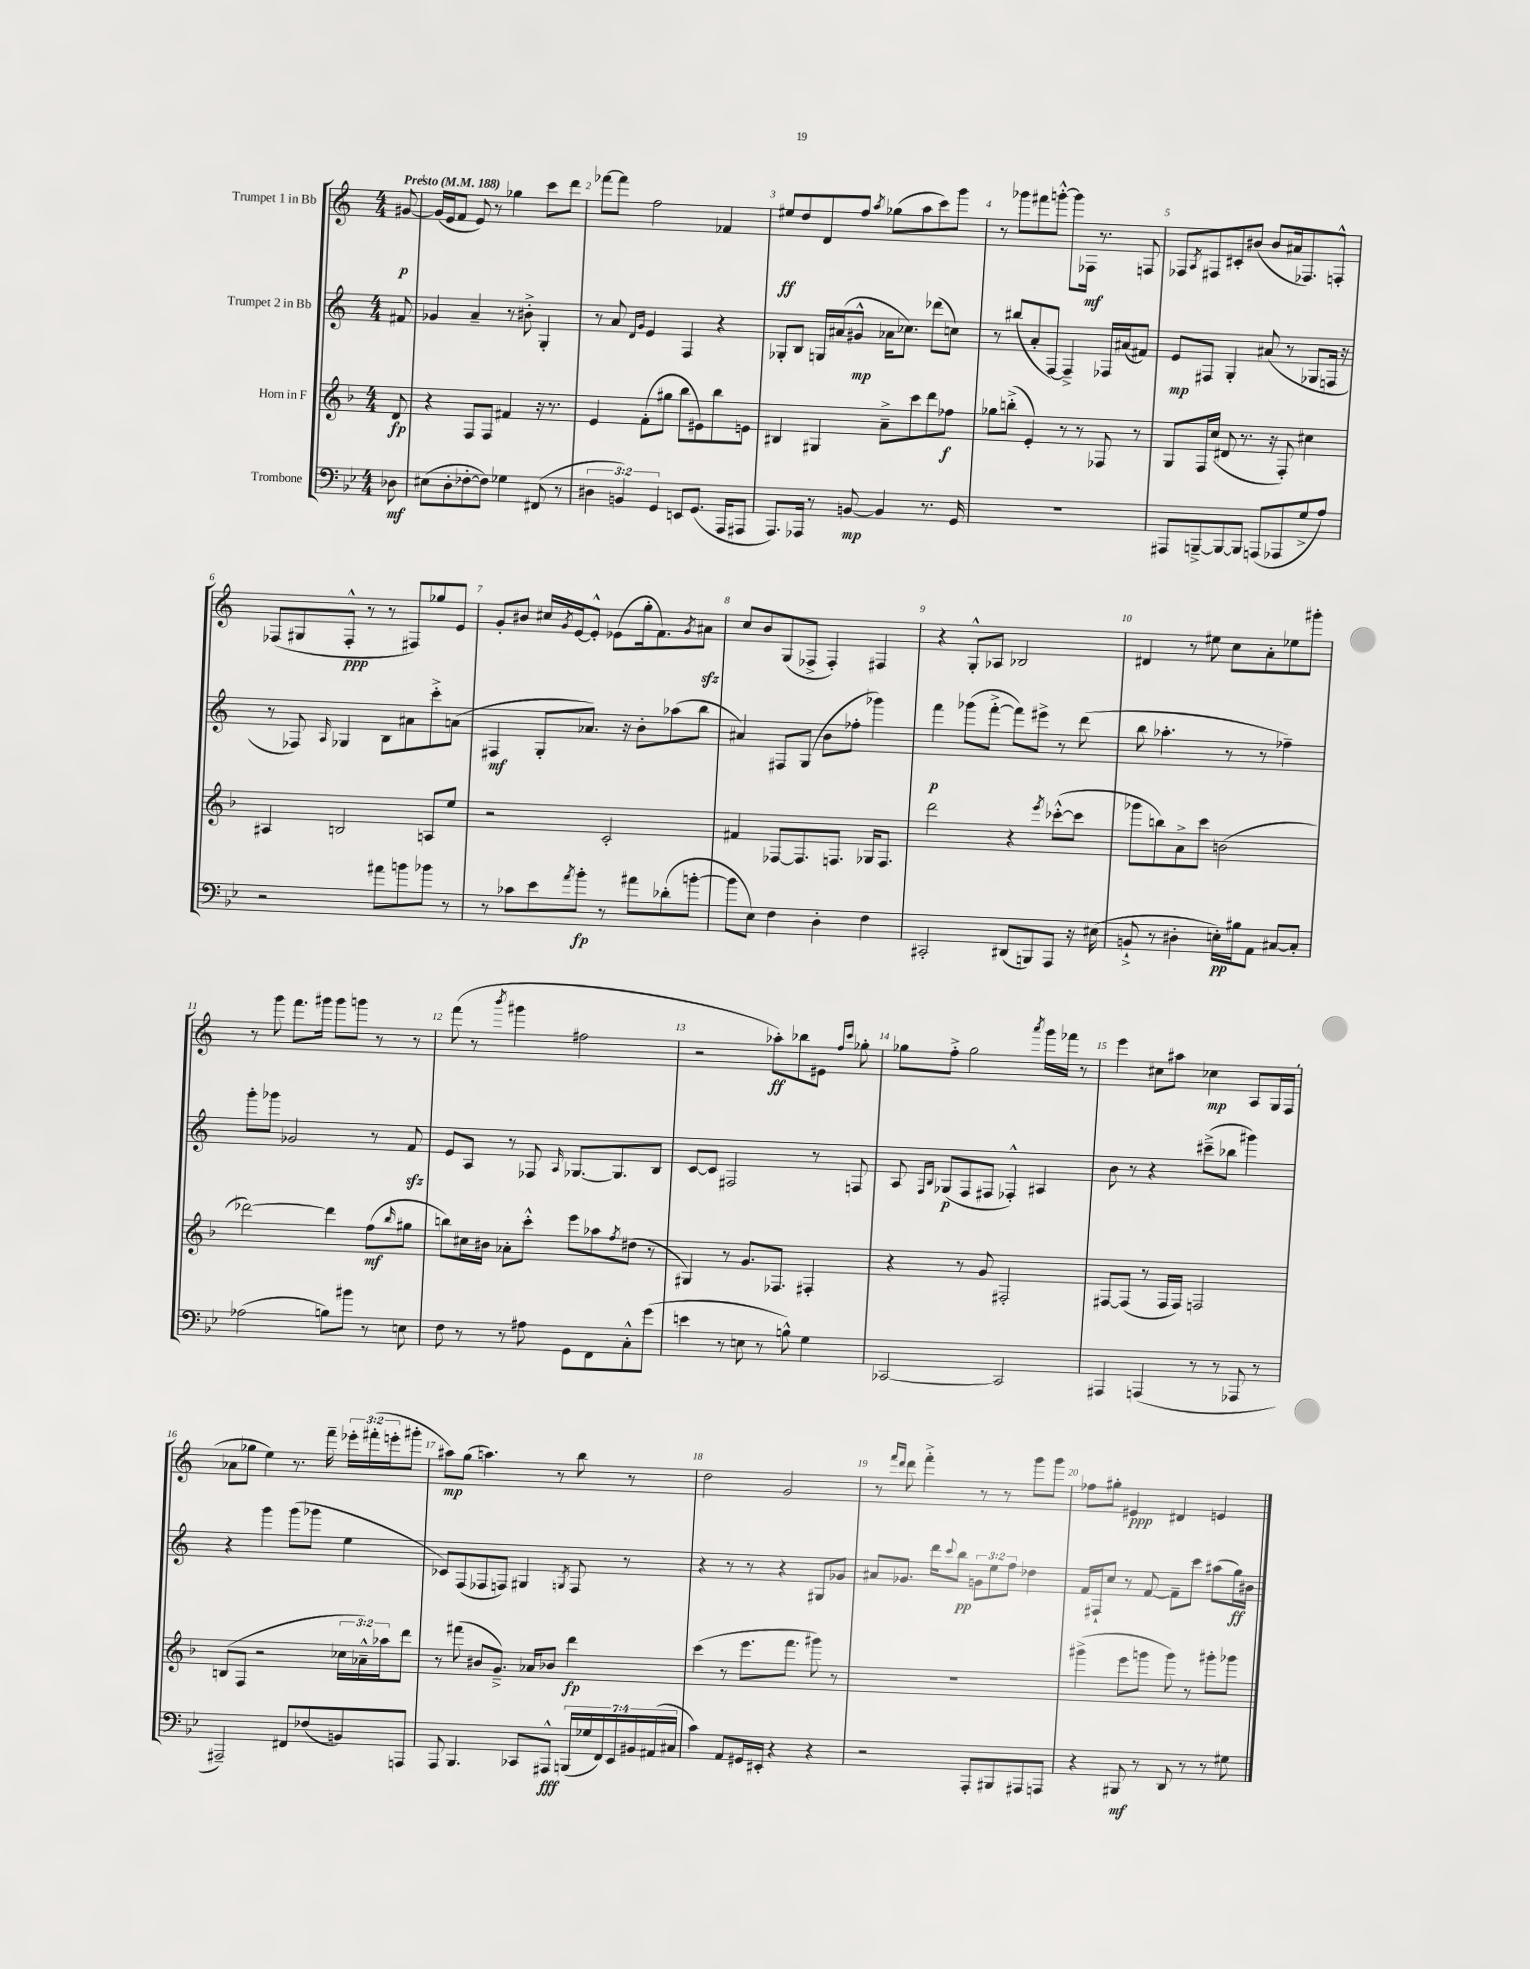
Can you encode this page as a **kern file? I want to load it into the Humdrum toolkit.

**kern	**kern	**kern	**kern
*staff4	*staff3	*staff2	*staff1
*clefF4	*clefG2	*clefG2	*clefG2
*k[b-e-]	*k[b-]	*k[]	*k[]
*M4/4	*M4/4	*M4/4	*M4/4
*MM188	*MM188	*MM188	*MM188
8D-	8d	8f#	[8g#
=	=	=	=
(8E#	4r	4g-	(16g#]
.	.	.	16e
8D'	.	.	8f
[8F-'	8F	4a~	8e)
8F-])	8F	.	8r
4G-	4f#	8r	4gg-
.	.	8b#'^	.
(8FF#	16r	4G'	8ccc
.	8.r	.	.
8r	.	.	8ddd
=	=	=	=
6D#	4e	8r	[8fff-
.	.	8a	8fff-]
6BB)	.	.	.
.	.	16qqd	.
.	.	16qqg	.
.	(8f'	4e	2ff
6GG	.	.	.
.	8gg#	.	.
8EE	8bb-	4F	.
(8.GG	8e#)	.	.
.	8bb-	4r	4f-
16AAA	.	.	.
8AAA#	8e	.	.
=	=	=	=
8.AAA)	4B#	8G-'	8ee#
.	.	8B	8dd
16AAA-	.	.	.
8r	4G#	16G	8d
.	.	(16a#	.
[8BB	.	8g#^^	8ff
.	.	.	8qaa
4BB]	8a~^	16a-	(8gg-
.	.	8.cc-)	.
.	8ccc	.	8aa
8.r	8ddd	(8ddd-	8ccc)
.	8ff-	8cc)	8ggg
16GG	.	.	.
=	=	=	=
1r	8gg-	8r	8r
.	(8bb'^	(8bb#	8ggg-
.	4e')	8a'	8fff#
.	.	[8F)	[8ggg'^^
.	8r	4F~^]	8ggg]
.	8r	.	16F-
.	.	.	8.r
.	8F-	16F-	.
.	.	(16a#	.
.	8r	8f#)	8F
=	=	=	=
8AAA#	8G	8e	8F-
.	.	.	8qA
[8BBB~^	16F	8F#	8F#
.	(16cc	.	.
8BBB_	8d#	4G'	8c#'
8BBB]	8.r	.	(8b#
(8AAA	.	(8a#	8b#
.	16r	.	.
8AAA-	8F')	8r	16a#
.	.	.	8.F-)
8G^	4cc#	8G-	.
8A)	.	16F	8F'^^
.	.	16r	.
=	=	=	=
2r	4A#	8r	(8F-
.	.	8F-)	8G#
.	.	16qqA	.
.	2B	4G-	8F-'^^
.	.	.	8r
8a#	.	8B	8r
8b	.	8a#	8F#)
8b-	8A	8ccc'^	8gg-
8r	8ee	(8a	8e
=	=	=	=
8r	2r	4F#	8g'
8c-	.	.	8b#
8e-	.	8G'	16cc#
.	.	.	8qg
.	.	.	[16e
8qa	.	.	.
8b-'	.	8.a-)	8e'^^]
8r	2c'	.	(8e-
.	.	16r	.
8a#	.	8b'	16gg'
.	.	.	8.f)
(8d-'	.	(8aa-	.
.	.	.	8qg
[8b'	.	8bb	8a#
=	=	=	=
8b]	4f#	4a#)	8cc
8E-)	.	.	8b
4F	[8F-	8F#	(8G
.	8.F-]	(8G	8F-^
4D'	.	8b	4F-')
.	8.F	.	.
.	.	8ff-'	.
4F	16G-	4ggg-)	4F#
.	8.F	.	.
=	=	=	=
2CC#'	2ddd	4fff	4r
.	.	(8ggg-	8G'^^
.	.	[8fff'^	8A-
(8DD#	4r	8fff])	2B-
8BBB)	.	8eee#^	.
.	8qeee	.	.
8AAA	([8ccc-'^^	8r	.
16r	8ccc-]	(8ddd	.
(16E#	.	.	.
=	=	=	=
8BB`^	8ggg-	8bb	4d#
8r	8bb)	4.aa-'	.
4D#'	8a^	.	8r
.	8ccc	.	8ee#
16E')	(2b	8r	8cc
16B#	.	.	.
8AA	.	8r	8a'
[8C#	.	4ff-~)	8ee-
8C#']	.	.	8ggg#'
=	=	=	=
(2A-	[2ddd-)	8ggg'	8r
.	.	8ggg-	8ggg
.	.	2g-	8.fff
.	.	.	16ggg#
8B)	4ddd-]	.	8ggg#
8b#	.	.	8ggg
8r	(8ff	8r	8r
.	16qqbb-	.	.
8E	8gg#	8f	8r
=	=	=	=
8F	8bb)	8e	(8fff
8r	16cc#	8A	8r
.	16b#	.	.
.	.	.	8qbbb
8r	8a-'	8r	4ggg#
8A#	8ccc'^^	8F-	.
.	.	16qqA	.
8GG	8eee	[8.G-	2ff#
8FF	8aa-	.	.
.	.	8.G-]	.
.	8qff	.	.
8C'^^	(8dd#	.	.
(8g	8r	8B	.
=	=	=	=
4e	4G#)	[8c	2r
.	.	8c]	.
8r	8r	2F#	.
8E	8.g	.	.
8r	.	.	8aa-')
.	8.F-	.	.
8B^^)	.	.	8bb-
4G	4F#'	8r	8e#
.	.	.	16qqff
.	.	.	16qqccc
.	.	8F	8gg-'
=	=	=	=
[2CC-	4r	8A	8gg-
.	.	16qqF	.
.	.	16qqB	.
.	.	(8G-	8ff'^
.	8r	8F	2gg-
.	8g	8F#	.
2CC-]	2F#'	4F-'^^)	.
.	.	.	8qaaa
.	.	4A#	16ggg
.	.	.	16fff-
.	.	.	8r
=	=	=	=
4AAA#	[8F#	8b	4eee
.	(8F#]	8r	.
(4AAA	8r	4r	8cc#
.	16F#	.	8aa#
.	16F#)	.	.
8r	2F	(8ccc#~^	4cc-
8r	.	8bb-	.
8AAA-	.	4ggg#)	8A
8r	.	.	16G
.	.	.	(16F
=	=	=	=
2AAA#~)	(8B	4r	8a-
.	8F	.	8gg-
.	2r	4ggg	4ee)
8FF#	.	(8ggg	8.r
(8F-	.	8ggg-	.
.	.	.	16fff~
8BB)	24cc-	4ee	24eee-'
.	24a-~^^)	.	(24fff#'
.	24aa-	.	24eee'
8AAA	8ddd	.	8ggg#'
=	=	=	=
8AAA	8r	8c-)	8aa#)
4.BBB-	(8fff#	(8F	(8gg
.	8b#	8F-	4.aa)
.	8.g~^)	8F)	.
8CC-	.	4G#	.
.	16a-	.	.
8AAA#^^	8b-	.	8r
.	.	8qG	.
(28BBB	4ddd	8F	8bb
28G-	.	.	.
28FF)	.	.	.
28EE-	.	.	.
.	.	8r	8r
28BB#	.	.	.
(28AA#	.	.	.
28C#	.	.	.
=	=	=	=
4c)	(4ccc	4r	2dd
8AA	8r	8r	.
16GG#	8.eee	8r	.
16EE#'	.	.	.
4r	.	4r	2g
.	8.fff	.	.
4r	8ggg#)	8G#	.
.	8r	8g-	.
=	=	=	=
2r	1r	8a#	8r
.	.	.	16qqfff
.	.	.	16qqddd
.	.	8.g-	8ddd
.	.	.	4fff'^
.	.	16ddd	.
.	.	8qqccc	.
.	.	8bb	.
8AAA'	.	12g	8r
.	.	12ee	.
8BBB#	.	.	8r
.	.	12ff	.
8AAA#	.	4dd-	8ggg
8AAA	.	.	8ggg
=	=	=	=
4r	(4ggg#^	16f	8ff-
.	.	16F#`	.
.	.	8cc	8gg#'
8BBB#	8eee	8r	4e#
8r	8ggg	[8f	.
8DD	8ggg)	8f~]	4d#
8r	8r	8ccc	.
8r	8ggg#'	(8aa#	4e
8G#	8ggg-	16gg)	.
.	.	16b#	.
==	==	==	==
*-	*-	*-	*-
